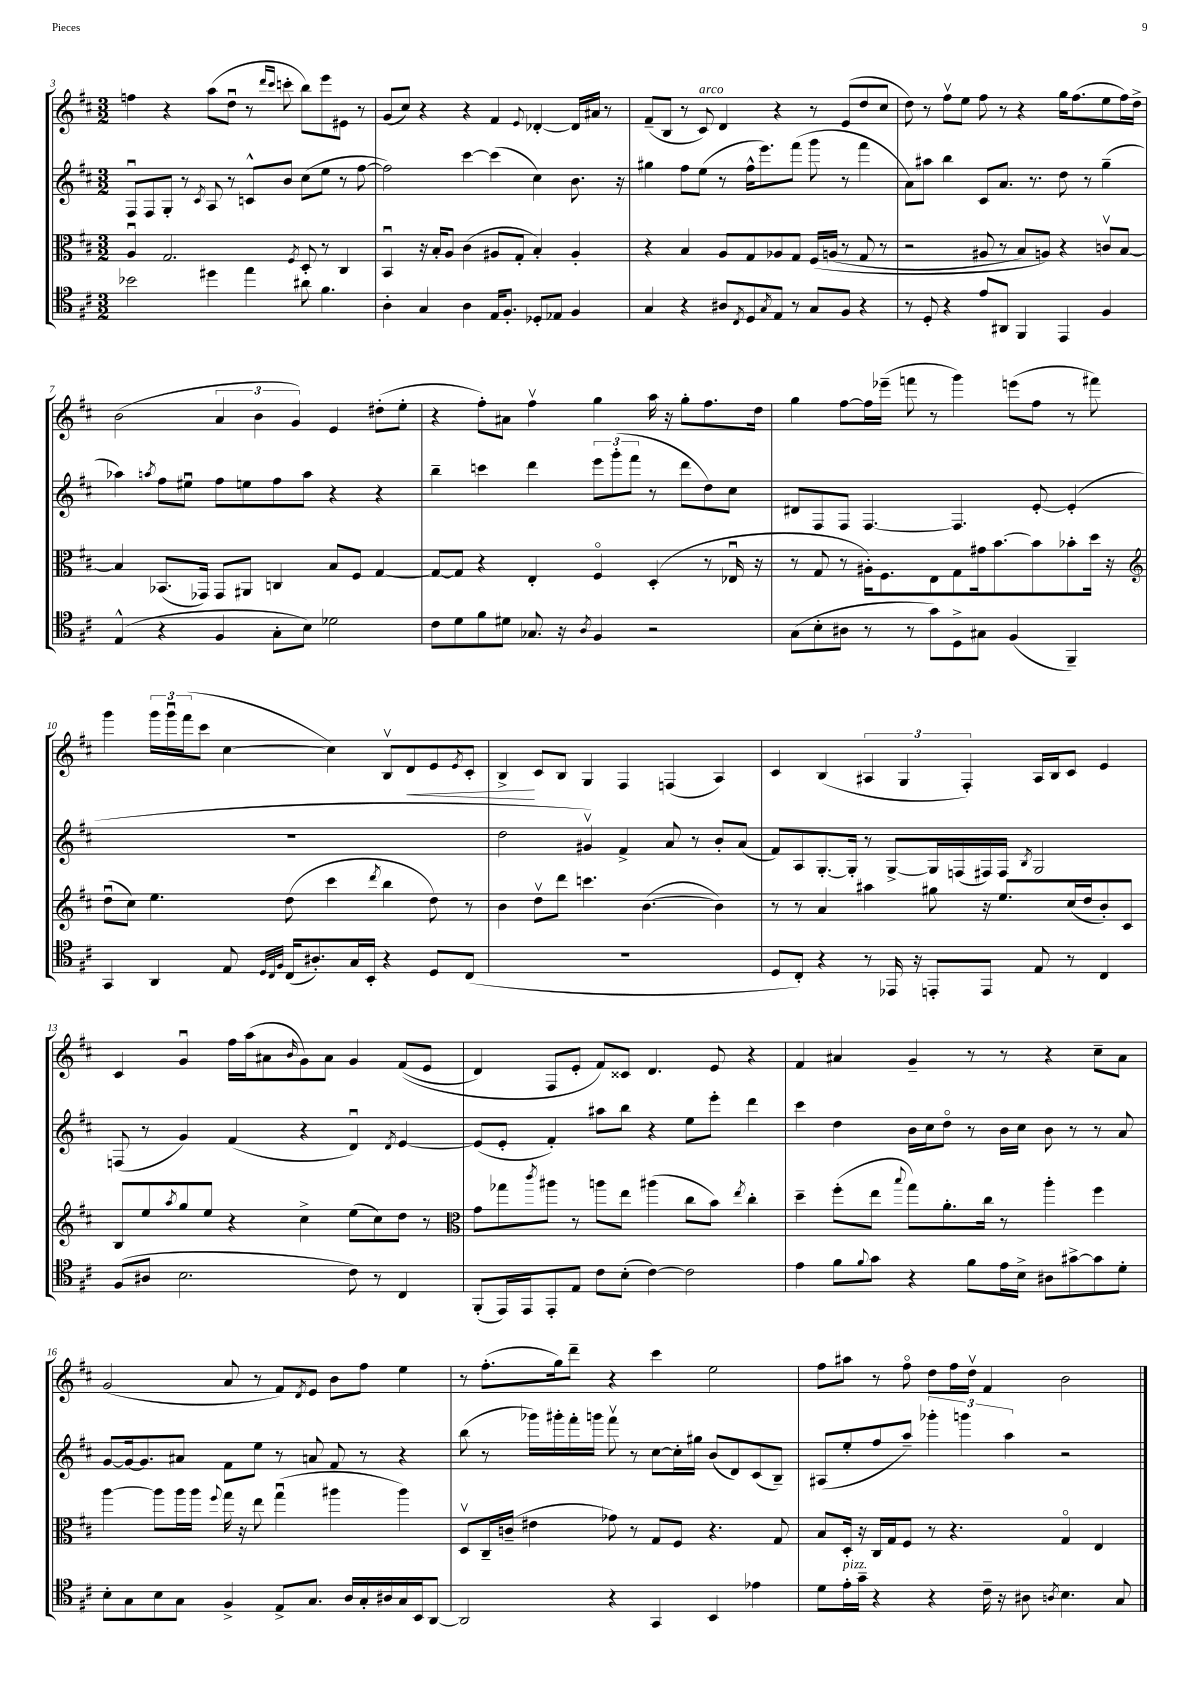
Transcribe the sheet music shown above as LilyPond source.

<<
\new StaffGroup <<
\new Staff = "s0" {
    \clef treble \key d \major \numericTimeSignature \time 3/2
    f''4 r4 a''8( d''8\downbow r8 \grace { d'''16 cis'''16 } c'''8-. b''8) e'''8 eis'8 r8 |
    g'8( cis''8) r4 r4 fis'4 \appoggiatura { e'8 } des'4~-. des'16 ais'16 r8 |
    fis'8--( b8 r8 cis'8^\markup { \italic "arco" }) d'4 r4 r8 e'8( d''8 cis''8 |
    d''8) r8 fis''8\upbow e''8 fis''8 r8 r4 g''16 fis''8.( e''8 fis''16) d''16-> |
    b'2( \tuplet 3/2 { a'4 b'4 g'4) } e'4 dis''8-.( e''8-. |
    r4 fis''8-.) ais'8 fis''4\upbow g''4 a''16 r16 g''8-. fis''8. d''16 |
    g''4 fis''8~ fis''16 ees'''16--( f'''8 r8 g'''4) e'''8( fis''8 r8 fis'''8) |
    g'''4 \tuplet 3/2 { g'''16 g'''16\downbow fis'''16( } cis'''8 cis''4~ cis''4) b8\upbow d'8\< e'8 \acciaccatura { e'8 } cis'8-. |
    b4->\! cis'8 b8 g4 fis4 f4( a4) |
    cis'4 b4( \tuplet 3/2 { ais4 g4 fis4-.) } ais16 b16 cis'8 e'4 |
    cis'4 g'4\downbow fis''16 a''16( ais'8 \grace { b'16 } g'8) ais'8 g'4 fis'8(\( e'8 |
    d'4) fis8 e'8-. fis'8\) cisis'8 d'4. e'8 r4 |
    fis'4 ais'4 g'4-- r8 r8 r4 cis''8-- ais'8 |
    g'2( a'8 r8 fis'8) \acciaccatura { d'8 } e'8 b'8 fis''8 e''4 |
    r8 fis''8.-.( g''16) d'''8-- r4 cis'''4 e''2 |
    fis''8 ais''8 r8 fis''8\flageolet d''8 fis''16 d''16\upbow fis'4 b'2 \bar "|." |
}
\new Staff = "s1" {
    \clef treble \key d \major \numericTimeSignature \time 3/2
    fis8\downbow fis8 g8-. r8 \acciaccatura { cis'8 } a8 r8 c'8-^ b'8 cis''8( e''8 r8 fis''8~ |
    fis''2) cis'''4~ cis'''4( cis''4) b'8. r16 |
    gis''4 fis''8 e''8( r8 fis''16-^ e'''8.) fis'''8( g'''8 r8 fis'''4 |
    a'8) ais''8 b''4 cis'8 a'8. r8. d''8 r8 g''4--( |
    aes''4) \acciaccatura { a''8 } fis''8 eis''8\downbow fis''8 e''8 fis''8 a''8 r4 r4 |
    b''4-- c'''4 d'''4 \tuplet 3/2 { e'''8 g'''8-.( fis'''8 } r8 d'''8 d''8) cis''8 |
    dis'8 fis8 fis8 fis4.~ fis4. e'8~-. e'4-.( |
    R1. |
    d''2 gis'4\upbow) fis'4-> a'8 r8 b'8-. a'8( |
    fis'8) a8 g8.~-. g16-. r8 g8~-> g16 f16( fis16) fis16 \acciaccatura { b8 } g2 |
    f8( r8 g'4) fis'4( r4 d'4\downbow) \acciaccatura { d'8 } e'4~ |
    e'8( e'8-. fis'4-.) ais''8 b''8 r4 e''8 e'''8-. d'''4 |
    cis'''4 d''4 b'16 cis''16 d''8\flageolet r8 b'16 cis''16 b'8 r8 r8 a'8 |
    g'8~ g'16~ g'8. ais'8 fis'8 e''8 r8 a'8 fis'8 r8 r4 |
    b''8( r8 ges'''16) gis'''16-. fis'''16-. g'''16 fis'''8\upbow r8 cis''8~ cis''16-. gis''16 b'8( d'8) cis'8( b8--) |
    ais8( e''8-. fis''8 a''8--) \tuplet 3/2 { ges'''4-. g'''4 a''4 } r2 \bar "|." |
}
\new Staff = "s2" {
    \clef alto \key d \major \numericTimeSignature \time 3/2
    a4\downbow g2. \acciaccatura { fis8 } d8-. r8 cis4 |
    b,4\downbow r16 b16-. a8 cis'4( ais8 g8-. b4-.) ais4-. |
    r4 b4 a8 g8 aes8 g8 fis16\( a16( r8 g8 r8 |
    r2 ais8 r8 b8) a8\) r4 c'8\upbow b8~ |
    b4 bes,8.( ges,16) ges,8 ais,8 c4 b8 fis8 g4~ |
    g8~ g8 r4 e4-. fis4\flageolet d4-.( r8 ees16\downbow r16 |
    r8 g8 r8 ais16-.) fis8. e8 g8 gis'16 b'8.~ b'8 bes'8-. d''16 r16 |
    \clef treble d''8\downbow( cis''8) e''4. d''8( cis'''4 \acciaccatura { d'''8 } b''4 d''8) r8 |
    b'4 d''8\upbow d'''8 c'''4. b'4.~( b'4) |
    r8 r8 a'4 ais''4 gis''8 r16 e''8. cis''16( d''16 b'8-.) cis'8 |
    b8 e''8 \acciaccatura { a''8 } g''8 e''8 r4 cis''4-> e''8( cis''8) d''8 r8 |
    \clef alto g'8 ges''8 \acciaccatura { cis'''8 } ais''8 r8 a''8 e''8 ais''4( cis''8 b'8) \acciaccatura { e''8 } cis''4-. |
    d''4-- fis''8-.( e''8 \appoggiatura { b''8 } g''8) a'8.-. cis''16 r8 a''4-. fis''4 |
    a''4~ a''8 a''16 a''16 \appoggiatura { fis''8 } g''16 r16 e''8 g''4\downbow( ais''4 ais''4) |
    d8\upbow cis16-- c'16--( eis'4 ges'8) r8 g8 fis8 r4. g8 |
    b8 d16-. r16 cis16 g16 fis8 r8 r4. g4\flageolet e4 \bar "|." |
}
\new Staff = "s3" {
    \clef tenor \key d \major \numericTimeSignature \time 3/2
    bes'2 dis''4 e''4 ais'8 fis'4. |
    a4-. g4 a4 e16 fis8.-. des8-. ees8 fis4 |
    g4 r4 ais8 \acciaccatura { cis8 } d8 \acciaccatura { g8 } e8 r8 g8 fis8 r4 |
    r8 d8-. r4 e'8 ais,8 fis,4 e,4 fis4 |
    e4-^( r4 fis4 g8-. b8) des'2 |
    cis'8 d'8 fis'8 dis'8 ges8. r16 \acciaccatura { a8 } fis4 r2 |
    g8( b8-. ais8 r8 r8 g'8) d8-> gis8 fis4( fis,4--) |
    g,4 a,4 e8 \grace { d32 cis32 fis32 } cis16( ais8.-.) g16 b,16-. r4 d8 cis8( |
    R1. |
    d8 cis8-.) r4 r8 ees,16 r16 e,8-. e,8 e8 r8 cis4 |
    fis8( ais8 b2. cis'8) r8 cis4 |
    fis,8-.( e,16) e,16 e,8-. e8 cis'8 b8-.( cis'4~) cis'2 |
    e'4 fis'8 \appoggiatura { fis'8 } g'8 r4 fis'8 e'16 b16-> ais8 gis'8~-> gis'8 d'8-. |
    b8-. g8 b8 g8 fis4-> e8-> g8. a16 g16-. ais16 g16 b,16 a,8~ |
    a,2 r4 g,4 b,4 ees'4 |
    d'8 e'16-.^\markup { \italic "pizz." } g'16-- r4 r4 cis'16-- r16 ais8 \acciaccatura { a8 } b4. g8 \bar "|." |
}
>>
>>
\layout { \context { \Score currentBarNumber = #3 } }
